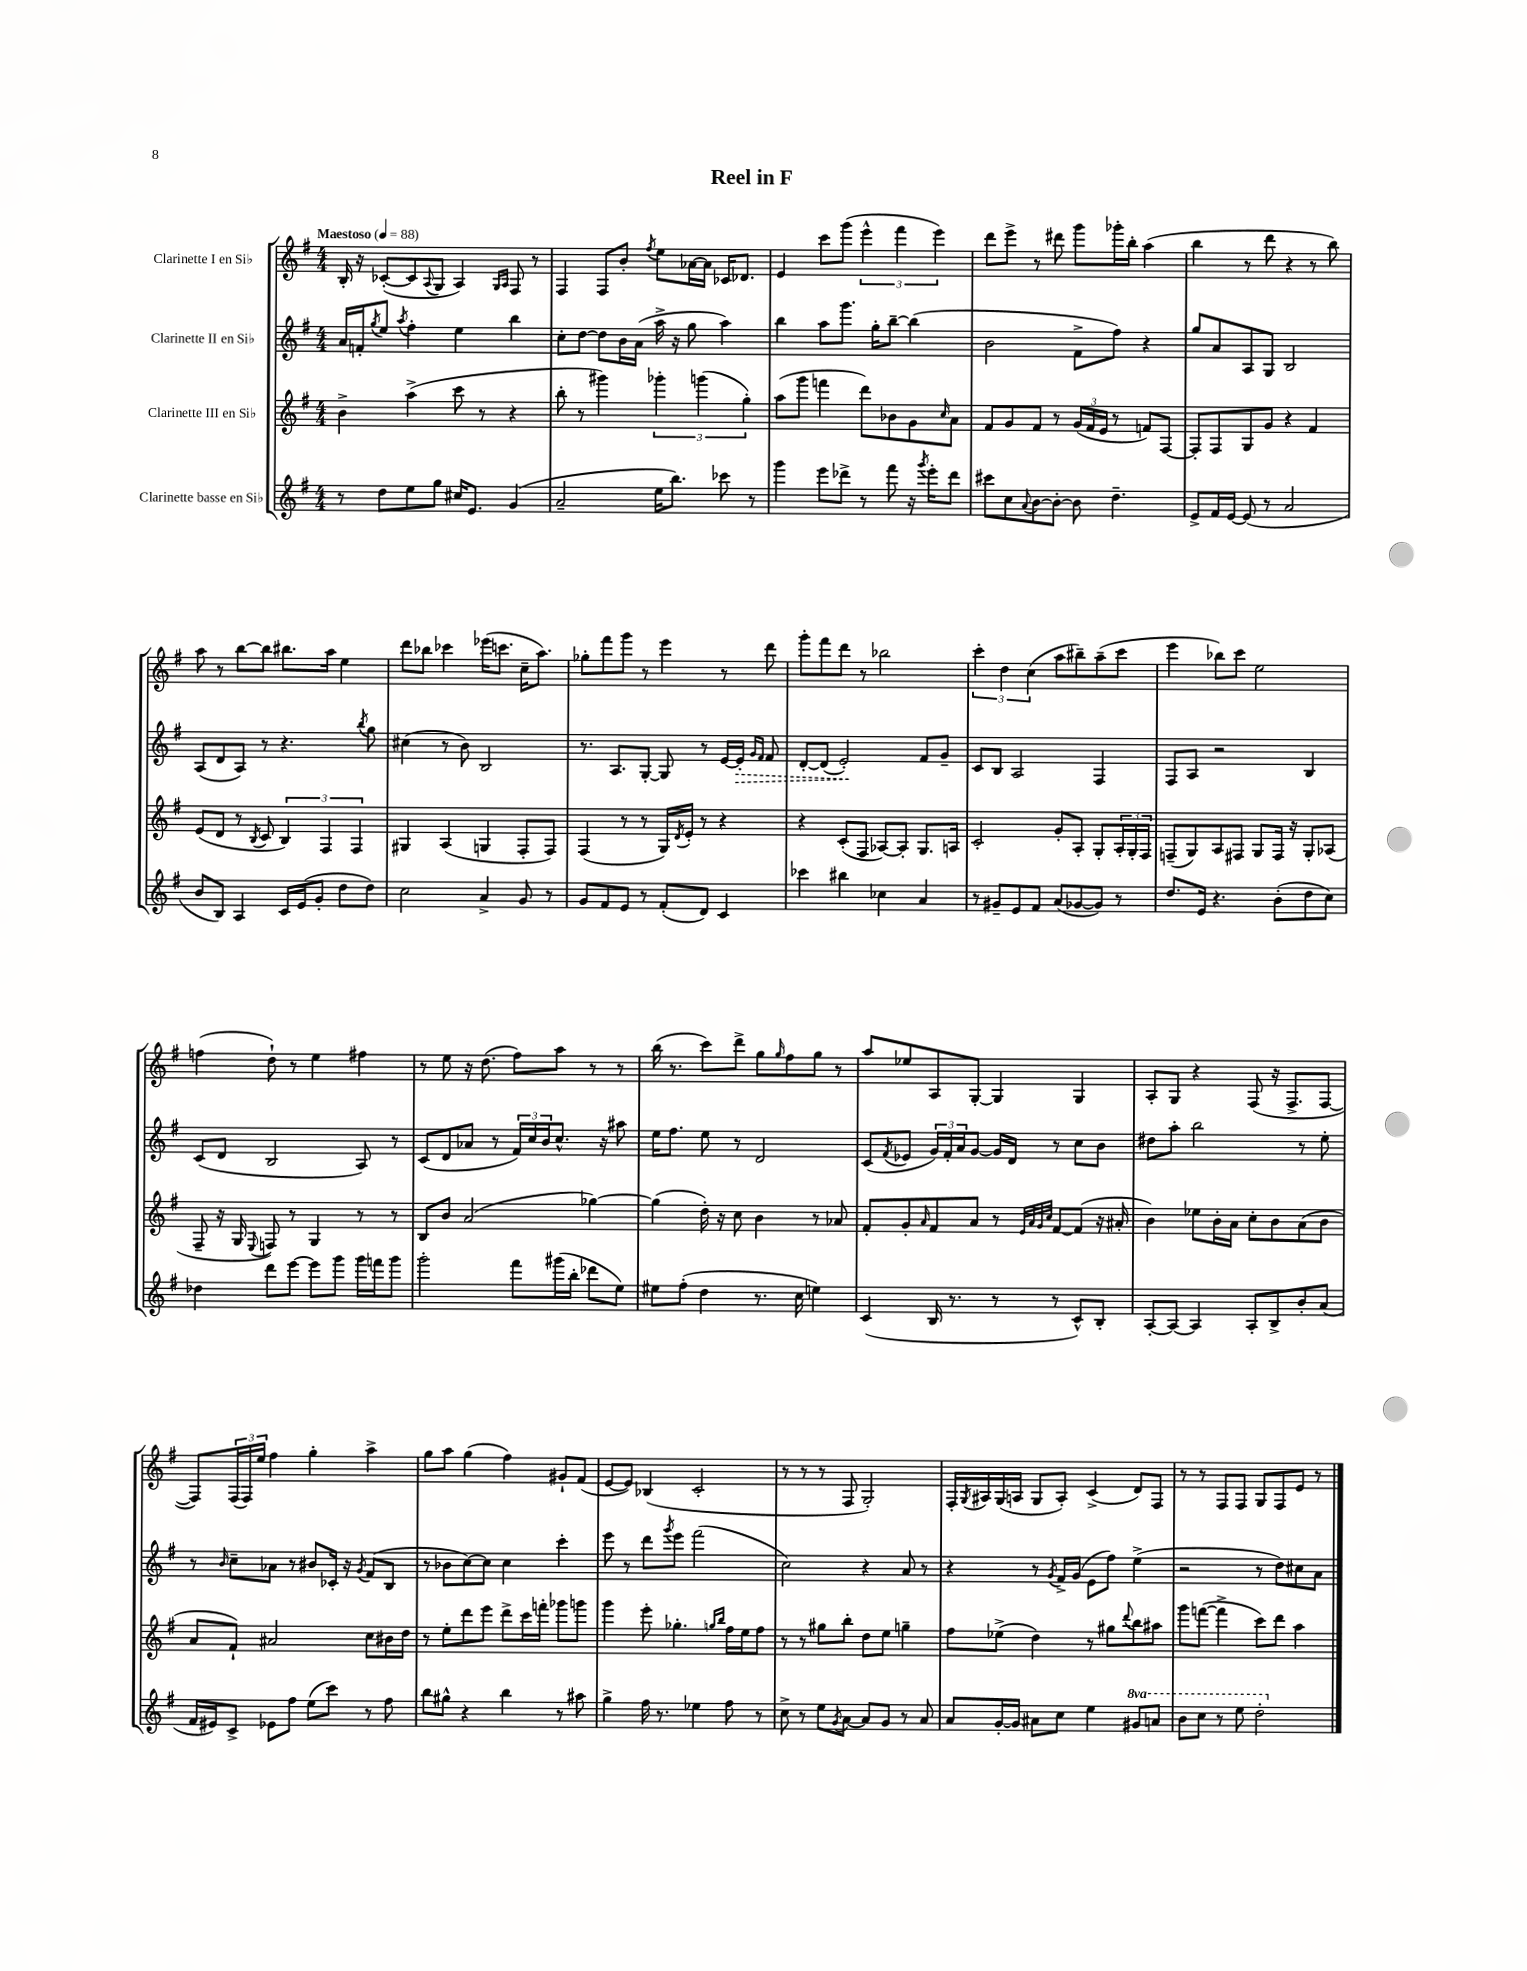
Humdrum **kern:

**kern	**kern	**kern	**kern
*staff4	*staff3	*staff2	*staff1
*clefG2	*clefG2	*clefG2	*clefG2
*k[f#]	*k[f#]	*k[f#]	*k[f#]
*M4/4	*M4/4	*M4/4	*M4/4
*MM88	*MM88	*MM88	*MM88
8r	4b^\	16a/LL	16B'/
.	.	16f'/J	16r
.	.	8qgg/	.
8dd\L	.	8ee/J	([8c-'/L
.	.	8qaa/	.
8ee\	(4aa^\	4ff#'\	8c-/]
.	.	.	8qqA/
8gg\J	.	.	8G/J
16cc#/LK	8ccc\	4ee\	4A/)
8.e/J	.	.	.
.	8r	.	.
.	.	.	16qqG/LL
.	.	.	16qqA/JJ
(4g/	4r	4bb\	8F#/
.	.	.	8r
=	=	=	=
2a~/	8bb'\	8cc'\L	4F#/
.	8r	[8dd\J	.
.	4ggg#\)	8dd\]L	8F#/L
.	.	16b\L	8b'/J
.	.	(16a\JJ	.
.	.	.	8qff#/
16ee\LK	6ggg-'\	16aa^\	8ee\L
8.bb\J)	.	16r	.
.	.	8gg\	[16a-\L
.	(6ggg\	.	.
.	.	.	16a-\]JJ
8ccc-\	.	4aa\)	16c-/LK
.	.	.	8.d-/J
.	6gg'\)	.	.
8r	.	.	.
=	=	=	=
4ggg\	(8aa\L	4bb\	4e/
.	8ggg\J	.	.
8eee\L	4fff\	8aa\L	8ccc\L
8ddd-^\J	.	8.ggg\J	(8ggg\J
8r	8ddd\L)	.	6eee^^\
.	.	16gg'\LK	.
8fff#\	8b-\	[8bb~\J	.
.	.	.	6fff#\
16r	8g\	(4bb\]	.
8qggg/	.	.	.
16eee'\LK	.	.	.
.	.	.	6eee\)
.	16qqcc/	.	.
8ddd-\J	8a\J	.	.
=	=	=	=
8ccc#\L	8f#/L	2b\	8ddd\L
8cc\	8g/	.	8eee^\J
8qqa/	.	.	.
[8b\	8f#/J	.	8r
8b'\_J	8r	.	8ddd#\
8b\]	(24g/LL	8f#^\L	8ggg\L
.	24f#/	.	.
.	24e/JJ	.	.
4.dd~\	8r	8ff#\J)	16ggg-'\L
.	.	.	16bb'\JJ
.	8f/L)	4r	(4aa\
.	[8F#/J	.	.
=	=	=	=
8e^/L	8F#'/]L	8gg/L	4bb\
16f#/L	8F#/	8a/	.
[16e/JJ	.	.	.
(8e/]	8G/	8A/	8r
8r	8g/J	8G/J	8ddd\
2a/	4r	2B/	4r
.	4f#/	.	8r
.	.	.	8bb\)
=	=	=	=
8b/L	(8e/L	(8A/L	8aa\
8B/J)	8d/J	8d/	8r
4A/	8r	8A/J)	[8bb\L
.	8qB/	.	.
.	8c/	8r	8bb\]J
16c/LL	6B/)	4.r	8.bb#\L
(16e/J	.	.	.
8g'/J	.	.	.
.	6F#/	.	.
.	.	.	16aa\Jk
8dd\L	.	.	4ee\
.	6F#/	.	.
.	.	8qbb/	.
8dd\J)	.	8gg\	.
=	=	=	=
2cc\	4G#/	(4cc#\	8ddd\L
.	.	.	8bb-\J
.	(4A/	8r	4ccc-\
.	.	8b\)	.
4a^/	4G/	2B/	(16eee-\LK
.	.	.	8.ccc\J
8g/	8F#'/L	.	16cc~\LK
.	.	.	8.aa\J)
8r	8F#/J)	.	.
=	=	=	=
8g/L	(4F#/	8.r	8gg-'\L
8f#/	.	.	8fff#\
.	.	8.A/L	.
8e/J	8r	.	8ggg\J
8r	8r	[8G'/J	8r
(8f#'/L	16G/LL)	8G/]	4eee\
.	8qd/	.	.
.	16e'/JJ	.	.
8d/J)	8r	8r	.
4c/	4r	[16e/LL	8r
.	.	16e'/]JJ	.
.	.	16qqg/LL	.
.	.	16qqf#/JJ	.
.	.	8f#/	8ddd\
=	=	=	=
4ccc-\	4r	[8d'/L	8ggg'\L
.	.	(8d/]J	8fff#\
4bb#\	(8c'/L	2e'/)	8ddd\J
.	8F#/J	.	8r
4cc-\	[8A-/L)	.	2bb-\
.	8A-'/]J	.	.
4a/	8.G/L	8f#/L	.
.	.	8g~/J	.
.	16A/Jk	.	.
=	=	=	=
8r	2c'/	8c/L	6ccc'\
8g#~/L	.	8B/J	.
.	.	.	6dd\
8e/	.	2A/	.
.	.	.	(6cc\
8f#/J	.	.	.
(8a/L	8g'/L	.	8aa\L
[8g-/	8A'/J	.	8bb#~\)
8g-/]J)	8G'/L	4F#/	(8aa~\
8r	24A'/L	.	8ccc\J
.	24G'/	.	.
.	24F#/JJ	.	.
=	=	=	=
8.dd/L	(8F~/L	8F#/L	4eee\
.	8G/)	8A/J	.
16e/Jk	.	.	.
4.r	8A/	2r	8bb-\L)
.	8F#/J	.	8ccc\J
.	8G/L	.	2ee\
(8b'\L	16F#/Jk	.	.
.	16r	.	.
8dd\	8G'/L	4B/	.
8cc\J)	(8A-/J	.	.
=	=	=	=
4dd-\	8F#~/	(8c/L	(4ff\
.	16r	8d/J	.
.	16G/	.	.
.	8qqE/	.	.
8ddd\L	8F/)	2B/	8dd`\)
[8eee\J	8r	.	8r
8eee\]L	4G/	.	4ee\
8ggg\J	.	.	.
16ggg\LL	8r	8A/)	4ff#\
16fff\J	.	.	.
8ggg\J	8r	8r	.
=	=	=	=
2ggg'\	8B/L	(8c/L	8r
.	8b/J	8d/	8ee\
.	(2a/	8a-/J	16r
.	.	.	(8.dd\
.	.	8r	.
8fff#\L	.	24f#/LL)	8ff#\L)
.	.	24cc/	.
.	.	24b/J	.
(16ggg#\L	.	8.cc^^/J	8aa\J
16bb'\JJ	.	.	.
8ddd-\L	[4gg-\)	.	8r
.	.	16r	.
8ee\J)	.	8aa#\	8r
=	=	=	=
8ee#\L	(4gg-\]	16ee\LK	(16bb\
.	.	8.ff#\J	8.r
(8ff#'\J	.	.	.
4dd\	16dd'\)	8ee\	8ccc\L)
.	16r	.	.
.	8cc\	8r	8ddd^\J
8.r	4b\	2d/	8gg\L
.	.	.	16qqgg/
.	.	.	8ff#\
16cc\	.	.	.
4ee\)	8r	.	8gg\J
.	8a-/	.	8r
=	=	=	=
(4c/	8f#'/L	(8c/L	8aa/L
.	.	8qf#/	.
.	8g'/	8e-/J	8ee-/
.	16qqa/	.	.
16B/	8f#/	24g/LL)	8A/
.	.	24f#'/	.
8.r	.	.	.
.	.	24a/J	.
.	8a/J	[8g/J	[8G'/J
8r	8r	16g/]LL	4G/]
.	.	16d/JJ	.
.	32qqe/LLL	.	.
.	32qqa/	.	.
.	32qqg/	.	.
.	32qqcc/JJJ	.	.
8r	[8f#/L	8r	.
8c^^/L)	(8f#/]J	8cc\L	4G/
8B'/J	16r	8b\J	.
.	16a#'/	.	.
=	=	=	=
[8A'/L	4b\)	8dd#\L	8A'/L
8A/_J	.	8aa'\J	8G/J
4A/]	8ee-\L	2bb\	4r
.	16b'\L	.	.
.	16a\JJ	.	.
8A'/L	8cc'\L	.	(8F#/
8B^/	8b\	.	16r
.	.	.	8.F#^/L
8b'/	(8a\	8r	.
(8a/J	8b\J	8ee'\	[8F#/J
=	=	=	=
16f#/LL	8a/L	8r	8F#/]L)
16e#/J)	.	.	.
.	.	16qqb/	.
8c^/J	8f#`/J)	8cc~\L	(24F#/L
.	.	.	24F#/)
.	.	.	24ee/JJ
8e-\L	2a#/	8a-\J	4ff#\
8ff#\J	.	8r	.
(8ee\L	.	8b#/L	4gg'\
8ccc\J)	.	16c-'/Jk	.
.	.	16r	.
.	.	8qg/	.
8r	8cc\L	(8f#/L	4aa^\
8ff#\	16b#\L	8B/J	.
.	16dd\JJ	.	.
=	=	=	=
8bb\L	8r	8r	8gg\L
8gg#^^\J	8ee'\L	8b-\L	8aa\J
4r	8ddd\	[8cc\)	(4gg\
.	8eee\J	8cc\]J	.
4bb\	8ddd^\L	4cc\	4ff#\)
.	16ccc\L	.	.
.	16fff'\JJ	.	.
8r	8ggg-\L	4ccc'\	8g#`/L
8aa#\	8ggg\J	.	(8f#/J
=	=	=	=
4gg^\	4ggg\	8eee\	[8e/L
.	.	8r	8e/]J)
16ff#\	8eee'\	8ddd\L	(4B-/
8.r	.	.	.
.	.	8qggg/	.
.	4.gg-'\	8eee\J	.
4ee-\	.	(2fff#\	2c'/
.	16qqgg/LL	.	.
.	16qqbb/JJ	.	.
8ff#\	16ff#\LL	.	.
.	16ee\J	.	.
8r	8ff#\J	.	.
=	=	=	=
8cc^\	8r	2cc\)	8r
8r	8r	.	8r
8ee\L	8gg#\L	.	8r
8qg/	.	.	.
[8a\J	8bb'\J	.	8F#/
8a/]L	8dd\L	4r	2G'/)
8g/J	8ee\J	.	.
8r	4gg~\	8a/	.
8a/	.	8r	.
=	=	=	=
8a/L	8ff#\L	4r	16F#'/LL
.	.	.	8qG/
.	.	.	16A#/
[16g'/L	(8ee-^\J	.	(16G/
16g/]JJ	.	.	16A/JJ
8a#\L	4dd\)	8r	8G/L
.	.	8qg/	.
8cc\J	.	16f#^/LL	8A'/J)
.	.	(16g/JJ	.
4ee\	8r	8e\L	(4c^/
.	8gg#\L	8ff#\J)	.
.	8qqddd/	.	.
8gg#/L	8bb\	(4ee^\	8d/L)
8aa/J	8aa#\J	.	8F#/J
=	=	=	=
8bb\L	8ggg\L	2r	8r
8ccc\J	([8fff\J	.	8r
8r	4fff^\]	.	8F#/L
8eee\	.	.	8F#/J
2ddd'\	8ccc\L)	8r	8G/L
.	8ddd\J	8dd\L)	8F#/
.	4aa\	8cc#\	8e/J
.	.	8a\J	8r
==	==	==	==
*-	*-	*-	*-
